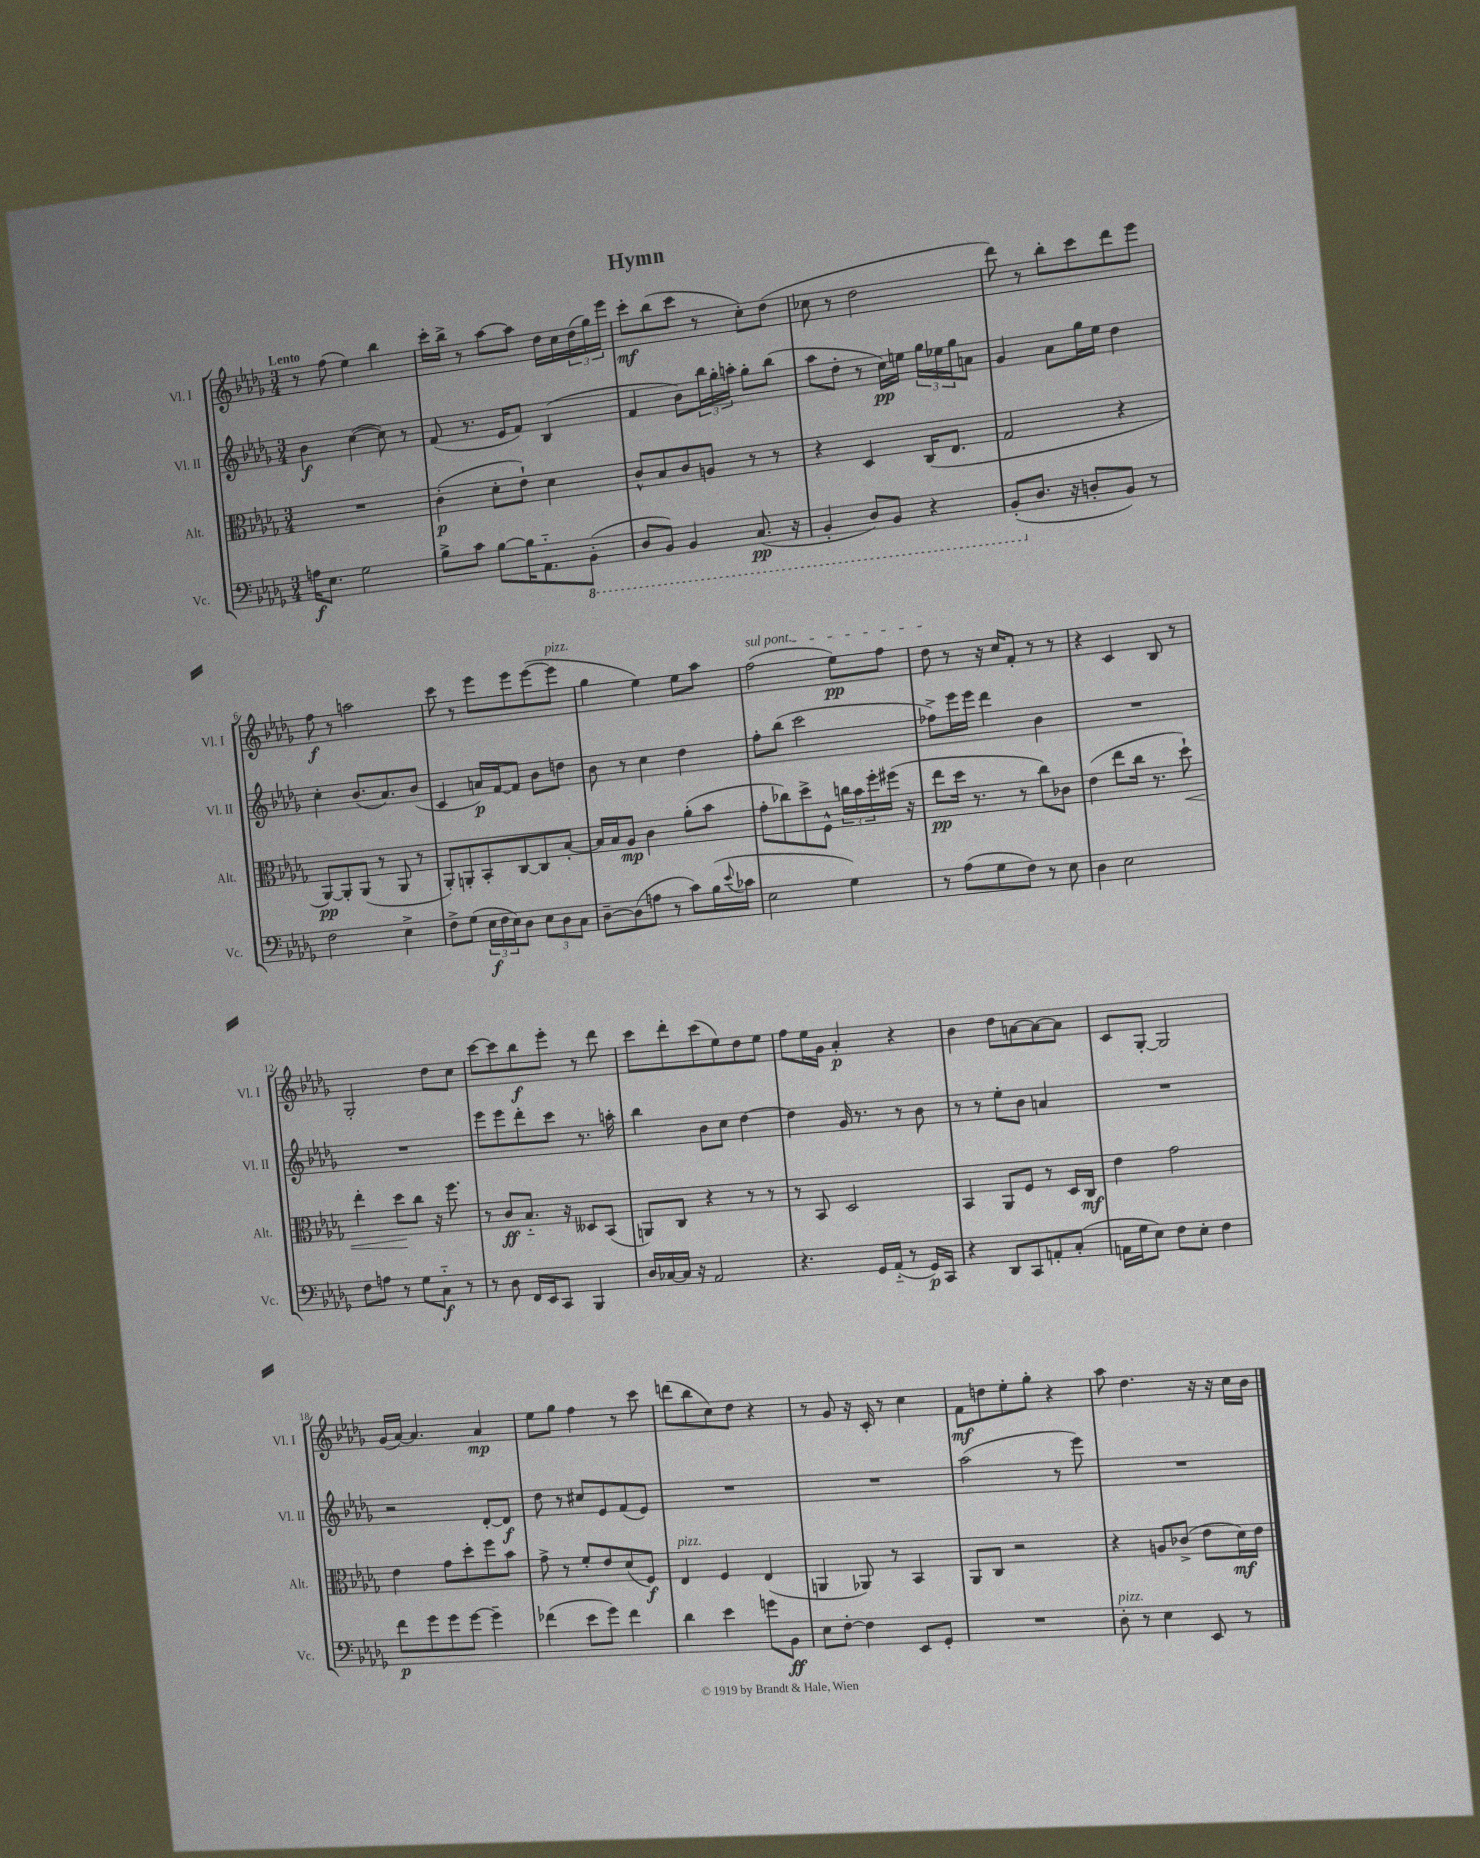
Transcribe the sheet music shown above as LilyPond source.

\header { title = "Hymn" }
<<
\new StaffGroup <<
\new Staff = "s0" \with { instrumentName = "Vl. I" shortInstrumentName = "Vl. I" } {
    \clef treble \key des \major \numericTimeSignature \time 3/4 \tempo "Lento"
    r8 f''8( ees''4) bes''4 |
    c'''16-. bes''16-> r8 aes''8~ aes''8 des''16 c''16 \tuplet 3/2 { des''16( ges''16) ees'''16 } |
    c'''8-.\mf bes''8( c'''8 r8 c''8-.) des''8( |
    ces''8 r8 des''2 |
    des'''8) r8 bes''8-. c'''8 des'''8 ees'''8 |
    f''8\f r8 a''2 |
    c'''8 r8 ees'''8 ees'''8 ees'''8~( ees'''8^\markup { \italic "pizz." } |
    ges''4 ees''4) ees''8 aes''8 |
    \once \override TextSpanner.bound-details.left.text = \markup { \italic "sul pont." } f''2\startTextSpan( ees''8\pp) f''8 |
    des''8\stopTextSpan r8 r16 c''16 f'8-. r8 r8 |
    r4 c'4 bes8 r8 |
    ges2-. des''8 c''8 |
    c'''8~ c'''8 bes''8\f ees'''8-. r8 des'''8 |
    c'''8 des'''8-. c'''8( ees''8) des''8 ees''8 |
    f''8 ees''16 ges'16 aes'4-.\p r4 |
    bes'4 des''8 a'8~ a'8~ a'8 |
    c'8 ges8~-. ges2 |
    ges'16( aes'16~) aes'4. aes'4\mp |
    ees''8 ges''8 f''4 r8 c'''8 |
    d'''8( bes''8 c''8) des''8 r4 |
    r8 ges'8 r16 c'16-. r8 c''4 |
    f'8\mf d''8 ees''8-. ges''8-. r4 |
    aes''8 des''4. r16 r16 c''16 bes'16 \bar "|." |
}
\new Staff = "s1" \with { instrumentName = "Vl. II" shortInstrumentName = "Vl. II" } {
    \clef treble \key des \major \numericTimeSignature \time 3/4
    bes'4\f c''4~( c''8) r8 |
    f'8( r8. ees'16 f'8) bes4( |
    f'4 bes'8) \tuplet 3/2 { bes''16 ges''16-. a''16-. } ges''8-. bes''8( |
    aes''8 des''8-. r8 c''16\pp) e''16 \tuplet 3/2 { ges''16 ees''16 ges''16 } a'8 |
    ges'4 aes'8 ges''16 ees''16 des''4 |
    c''4-. bes'8.( aes'8.) bes'8( |
    c'4 a'16\p) f'16~ f'8 bes'8 d''8 |
    bes'8 r8 c''4 des''4 |
    f''8-. bes''8( c'''2 |
    fes''8->) ees'''16 ees'''16 des'''4 bes'4 |
    R2. |
    R2. |
    ees'''8 ees'''8 des'''8-. c'''8 r8. a''16-. |
    bes''4 bes'8 c''8 des''4~ |
    des''4 ges'16 r8. r8 bes'8 |
    r8 r8 ees''8-. bes'8 a'4 |
    R2. |
    r2 des'8~-. des'8\f |
    des''8 r8 cis''8 ees'8 f'8( ees'8) |
    R2. |
    R2. |
    aes''2( r8 ees'''8) |
    R2. \bar "|." |
}
\new Staff = "s2" \with { instrumentName = "Alt." shortInstrumentName = "Alt." } {
    \clef alto \key des \major \numericTimeSignature \time 3/4
    R2. |
    c'4-.\p( des'8-. ees'8-!) des'4 |
    c'8-^ bes8 c'8 a8 r8 r8 |
    r4 des4 c16( ees8. |
    ges2 r4 |
    aes,8~\pp) aes,8-. aes,8( r8 aes,8 r8 |
    aes,8-.) a,8-. bes,8-. c8~ c8 bes8~-. |
    bes16 bes16 aes8\mp c'4 aes'8-.( bes'8 |
    ges'8-. ces''8) des''8-> f8-^ \tuplet 3/2 { c''16 bes'16 f''16-. } fis''16( r16 |
    ees''8\pp des''16 r8. r8 c''8) ces'8 |
    ees'4( ees''8 c''16 r8. des''8-!\<) |
    ees''4-. des''8\! c''8 r16 f''8. |
    r8 c'8\ff bes8.-_ r16 deses8 bes,8( |
    a,8) c8 r4 r8 r8 |
    r8 bes,8 des2 |
    bes,4 aes,8 f8 r8 des16 c16\mf |
    ees'4 ges'2 |
    ees'4 ges'8 des''8-. f''8 bes'8 |
    ges'8-> r8 f'8-. ees'8 des'8( f8\f) |
    ees4^\markup { \italic "pizz." } f4 ees4( |
    a,4 aes,8) r8 bes,4 |
    aes,8 c8 r2 |
    r4 a8 ces'8->( ees'8 des'16\mf) ees'16 \bar "|." |
}
\new Staff = "s3" \with { instrumentName = "Vc." shortInstrumentName = "Vc." } {
    \clef bass \key des \major \numericTimeSignature \time 3/4
    a16\f ees8. ges2 |
    bes8-> c'8 bes8~ bes16 aes,8.-_ \ottava #-1 bes,,8-.( |
    des,8 bes,,8) bes,,4 c,8.\pp( r16 |
    bes,,4-. des,8) bes,,8 r4 |
    bes,,8-.( \ottava #0 des8. r16 d8-. bes,8) r8 |
    f2 ees4-> |
    f8-> ges8( \tuplet 3/2 { ees16\f f16 ees16) } des8 \tuplet 3/2 { ees8 des8 c8 } |
    des8~-- des8( a8 r8 c'8) bes16( \appoggiatura { ees'8 } ces'16 |
    ees2 ges4) |
    r8 aes8( ges8 f8) r8 ees8 |
    des4 ees2 |
    f8 a8 r8 ges8 c8-_\f r8 |
    r8 des8 f,16 ees,16 c,8 bes,,4 |
    des16 ces16~ ces16 r16 aes,2 |
    r4. ges,16 aes,16-_( r8 ges,16\p) c,16 |
    r4 des,8 c,8 a,8-. c8-.( |
    a,16 ges16 ees8) f8 ees8-. f4 |
    f'8\p ges'8 ges'8 ges'8~ ges'4-- |
    fes'4( ees'8 ges'8) fes'4 |
    des'4 ees'4 g'8 bes,8\ff |
    ees8 f8~-. f4 ees,8 ges,8-. |
    R2. |
    des8-.^\markup { \italic "pizz." } r8 ees4 ees,8 r8 \bar "|." |
}
>>
>>
